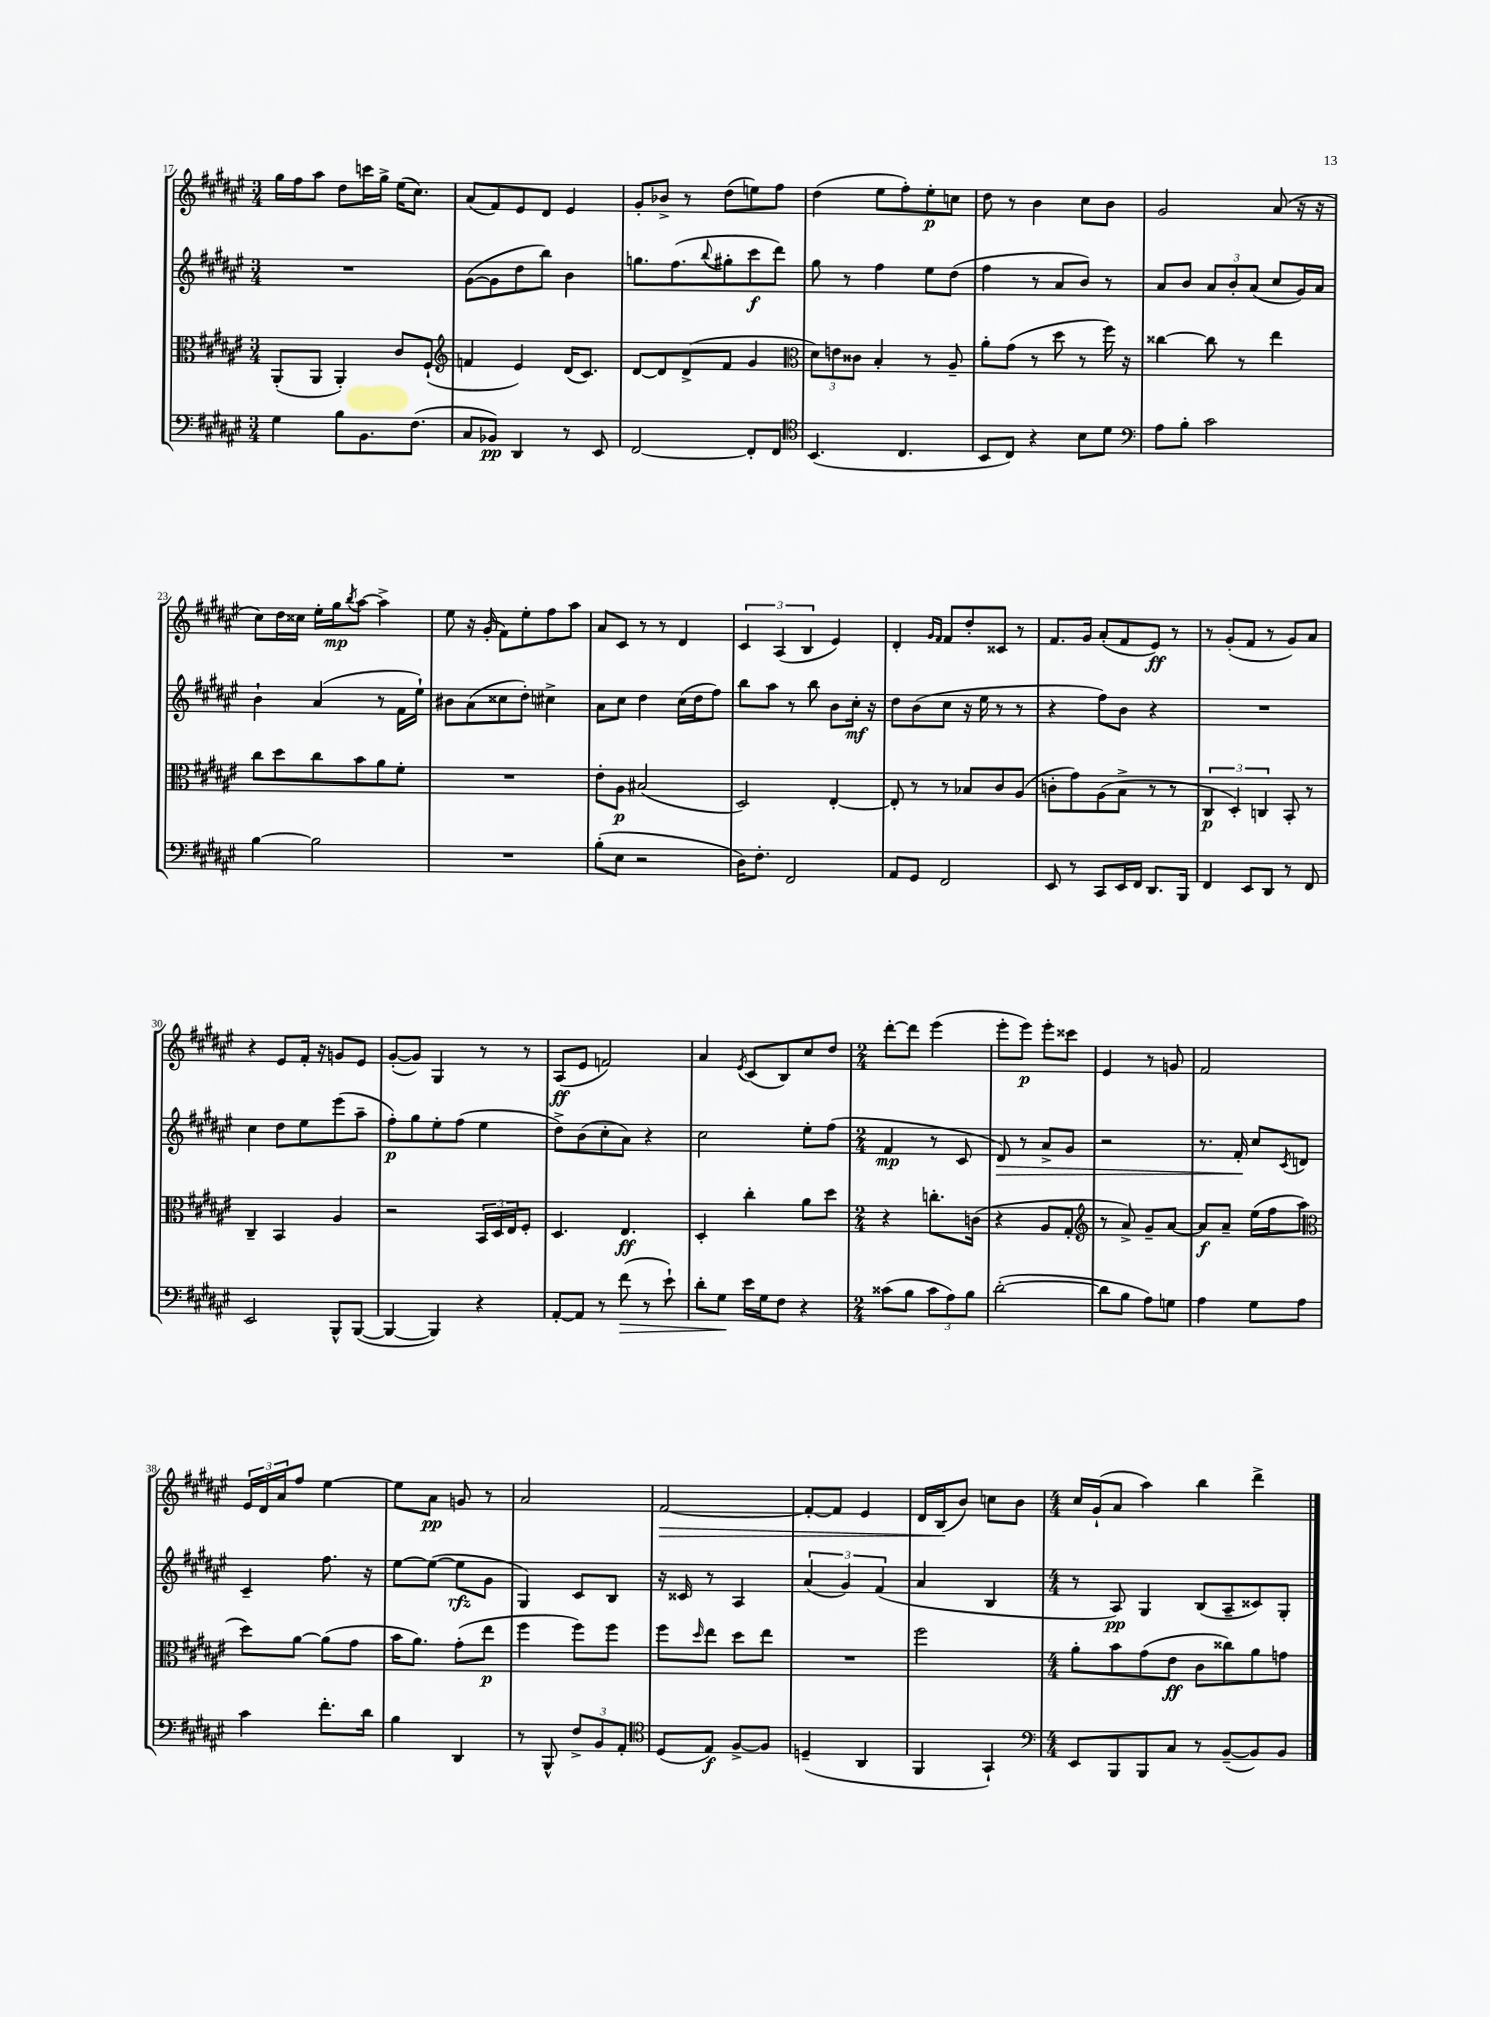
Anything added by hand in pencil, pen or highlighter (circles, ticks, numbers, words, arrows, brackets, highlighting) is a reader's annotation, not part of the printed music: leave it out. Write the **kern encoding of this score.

**kern	**dynam	**kern	**dynam	**kern	**dynam	**kern	**dynam
*part4	*part4	*part3	*part3	*part2	*part2	*part1	*part1
*staff4	*staff4	*staff3	*staff3	*staff2	*staff2	*staff1	*staff1
*clefF4	*	*clefC3	*	*clefG2	*	*clefG2	*
*k[f#c#g#d#a#e#]	*	*k[f#c#g#d#a#e#]	*	*k[f#c#g#d#a#e#]	*	*k[f#c#g#d#a#e#]	*
*M3/4	*	*M3/4	*	*M3/4	*	*M3/4	*
=17	=17	=17	=17	=17	=17	=17	=17
4G#\	.	(8AA#'/L	.	2.r	.	16gg#\LL	.
.	.	.	.	.	.	16ff#\J	.
.	.	8AA#/J	.	.	.	8aa#\J	.
8B\L	.	4AA#'/)	.	.	.	8dd#\L	.
8.BB\	.	.	.	.	.	16cccn\L	.
.	.	.	.	.	.	16gg#^\JJ	.
.	.	8c#/L	.	.	.	(16ee#\KL	.
(8.F#\J	.	.	.	.	.	8.cc#\J)	.
.	.	(8F#`/J	.	.	.	.	.
=18	=18	=18	=18	=18	=18	=18	=18
*	*	*clefG2	*	*	*	*	*
8C#/L	.	4fn/	.	([8g#\L	.	(8a#/L	.
8BB-X/J)	pp	.	.	8g#\]	.	8f#/)	.
4DD#/	.	4e#/)	.	8dd#\	.	8e#/	.
.	.	.	.	8bb\J)	.	8d#/J	.
8r	.	(16d#/KL	.	4b\	.	4e#/	.
.	.	8.c#/J)	.	.	.	.	.
8EE#/	.	.	.	.	.	.	.
=19	=19	=19	=19	=19	=19	=19	=19
[2FF#/	.	[8d#/L	.	8.ggn\L	.	8g#'/L	.
.	.	8d#/]	.	.	.	8b-X^/J	.
.	.	.	.	(8.ff#\	.	.	.
.	.	(8d#^/	.	.	.	8r	.
.	.	.	.	8qqbb/	.	.	.
.	.	8f#/J	.	8gg#X'\	.	(8dd#\L	.
8FF#'/L]	.	4g#/	.	8ccc#\	f	8een\)	.
8FF#/J	.	.	.	8ddd#\J)	.	8ff#\J	.
=20	=20	=20	=20	=20	=20	=20	=20
*clefC4	*	*clefC3	*	*	*	*	*
(4.BB/	.	12d#\L)	.	8gg#\	.	(4dd#\	.
.	.	12en\	.	.	.	.	.
.	.	.	.	8r	.	.	.
.	.	12c##X\J	.	.	.	.	.
.	.	4B'/	.	4ff#\	.	8ee#\L	.
4.C#/	.	.	.	.	.	8ff#'\)	.
.	.	8r	.	8ee#\L	.	8ee#'\	p
.	.	8A#~/	.	(8dd#\J	.	8ccn\J	.
=21	=21	=21	=21	=21	=21	=21	=21
8BB/L	.	8a#'\L	.	4ff#\	.	8dd#\	.
8C#/J)	.	(8g#\J	.	.	.	8r	.
4r	.	8r	.	8r	.	4b\	.
.	.	8dd#\	.	8a#/L	.	.	.
8B\L	.	8r	.	8b/J)	.	8cc#\L	.
8d#\J	.	16ff#\)	.	8r	.	8b\J	.
.	.	16r	.	.	.	.	.
=22	=22	=22	=22	=22	=22	=22	=22
*clefF4	*	*	*	*	*	*	*
8A#\L	.	[4cc##X\	.	8a#/L	.	2g#/	.
8B'\J	.	.	.	8b/J	.	.	.
2c#\	.	8cc##\]	.	12a#/L	.	.	.
.	.	.	.	12b'/	.	.	.
.	.	8r	.	.	.	.	.
.	.	.	.	(12a#/J	.	.	.
.	.	4ee#\	.	8cc#/L	.	(8a#/	.
.	.	.	.	16g#/L)	.	16r	.
.	.	.	.	16a#/JJ	.	16r	.
!!LO:LB:g=z
=23	=23	=23	=23	=23	=23	=23	=23
[4B\	.	8cc#\L	.	4b`\	.	8cc#\L)	.
.	.	8dd#\	.	.	.	16dd#\L	.
.	.	.	.	.	.	16cc##X\JJ	.
2B\]	.	8cc#\	.	(4a#/	.	16ee#'\LL	.
.	.	.	.	.	.	16gg#\J	mp
.	.	.	.	.	.	8qbb/	.
.	.	8b\	.	.	.	[8aa#\J	.
.	.	8a#\	.	8r	.	4aa#^\]	.
.	.	8f#'\J	.	16f#\LL	.	.	.
.	.	.	.	16ee#`\JJ)	.	.	.
=24	=24	=24	=24	=24	=24	=24	=24
2.r	.	2.r	.	8b#X\L	.	8ee#\	.
.	.	.	.	(8a#\	.	16r	.
.	.	.	.	.	.	(16g#'/	.
.	.	.	.	8cc##X\	.	8f#\L)	.
.	.	.	.	8dd#'\J)	.	8ee#'\	.
.	.	.	.	4cc#X^\	.	8ff#\	.
.	.	.	.	.	.	8aa#\J	.
=25	=25	=25	=25	=25	=25	=25	=25
(8B'\L	.	8e#'\L	.	8a#\L	.	8a#/L	.
8E#\J	.	8A#\J	p	8cc#\J	.	8c#/J	.
2r	.	(2B#X/	.	4dd#\	.	8r	.
.	.	.	.	.	.	8r	.
.	.	.	.	(16cc#\LL	.	4d#/	.
.	.	.	.	16dd#\J	.	.	.
.	.	.	.	8ff#\J)	.	.	.
=26	=26	=26	=26	=26	=26	=26	=26
16D#\KL)	.	2D#/)	.	8bb\L	.	6c#/	.
8.F#'\J	.	.	.	.	.	.	.
.	.	.	.	8aa#\J	.	.	.
.	.	.	.	.	.	(6A#/	.
2FF#/	.	.	.	8r	.	.	.
.	.	.	.	.	.	6B/	.
.	.	.	.	8bb\	.	.	.
.	.	[4E#'/	.	8b\L	.	4e#/)	.
.	.	.	.	16cc#'\Jk	mf	.	.
.	.	.	.	16r	.	.	.
=27	=27	=27	=27	=27	=27	=27	=27
8AA#/L	.	8E#'/]	.	8dd#\L	.	4d#'/	.
8GG#/J	.	8r	.	(8b\	.	.	.
.	.	.	.	.	.	16qqg#/LL	.
.	.	.	.	.	.	16qqf#/JJ	.
2FF#/	.	8r	.	8cc#\J	.	8f#/L	.
.	.	8B-X/L	.	16r	.	8dd#'/	.
.	.	.	.	16ee#\	.	.	.
.	.	8c#/	.	8r	.	8c##X/J	.
.	.	(8A#/J	.	8r	.	8r	.
=28	=28	=28	=28	=28	=28	=28	=28
8EE#/	.	8cn'\L	.	4r	.	8.f#/L	.
8r	.	8g#\)	.	.	.	.	.
.	.	.	.	.	.	16g#/Jk	.
8CC#/L	.	(8A#\	.	8ff#\L)	.	(8a#'/L	.
16EE#/L	.	8B^\J	.	8b\J	.	8f#/	.
16FF#/JJ	.	.	.	.	.	.	.
8.DD#/L	.	8r	.	4r	.	8e#/J)	ff
.	.	8r	.	.	.	8r	.
16BBB/Jk	.	.	.	.	.	.	.
=29	=29	=29	=29	=29	=29	=29	=29
4FF#/	.	6C#/	p	2.r	.	8r	.
.	.	.	.	.	.	(8g#'/L	.
.	.	6D#'/)	.	.	.	.	.
8EE#/L	.	.	.	.	.	8f#/J	.
.	.	6Cn/	.	.	.	.	.
8DD#/J	.	.	.	.	.	8r	.
8r	.	8BB'/	.	.	.	8g#/L)	.
8FF#/	.	8r	.	.	.	8a#/J	.
!!LO:LB:g=z
=30	=30	=30	=30	=30	=30	=30	=30
2EE#/	.	4C#~/	.	4cc#\	.	4r	.
.	.	4BB/	.	8dd#\L	.	8e#/L	.
.	.	.	.	8ee#\	.	16f#'/Jk	.
.	.	.	.	.	.	16r	.
8BBB^^/L	.	4A#/	.	(8eee#\	.	8gn/L	.
([8BBB/J	.	.	.	8aa#~\J	.	8e#/J	.
=31	=31	=31	=31	=31	=31	=31	=31
4BBB/_	.	2r	.	8ff#'\L)	p	([8g#'/L	.
.	.	.	.	8gg#\	.	8g#/J])	.
4BBB/])	.	.	.	8ee#'\	.	4G#/	.
.	.	.	.	(8ff#\J	.	.	.
4r	.	24BB/LL	.	4ee#\	.	8r	.
.	.	24D#/	.	.	.	.	.
.	.	24E#/J	.	.	.	.	.
.	.	8F#'/J	.	.	.	8r	.
=32	=32	=32	=32	=32	=32	=32	=32
[8AA#'/L	.	4.D#/	.	8dd#^\L)	.	(8A#/L	ff
8AA#/J]	.	.	.	(8b\	.	8e#/J	.
8r	.	.	.	8cc#'\	.	2fn/)	.
!	!LO:HP:b	!	!	!	!	!	!
(8f#\	>	4.E#/	ff	8a#\J)	.	.	.
8r	.	.	.	4r	.	.	.
8e#`\)	.	.	.	.	.	.	.
=33	=33	=33	=33	=33	=33	=33	=33
8d#'\L	.	4D#'/	.	2cc#\	.	4a#/	.
8G#\J	.	.	.	.	.	.	.
.	.	.	.	.	.	8qe#/	.
16e#\LL	]	4cc#'\	.	.	.	(8c#/L	.
16G#\J	.	.	.	.	.	.	.
8F#\J	.	.	.	.	.	8B/)	.
4r	.	8a#\L	.	8ee#'\L	.	8cc#/	.
.	.	8dd#\J	.	(8ff#\J	.	8dd#/J	.
=34	=34	=34	=34	=34	=34	=34	=34
*M2/4	*	*M2/4	*	*M2/4	*	*M2/4	*
(8c##X\L	.	4r	.	4f#/	mp	[8ddd#'\L	.
8B\J	.	.	.	.	.	8ddd#\J]	.
12c##\L	.	8.ccn'\L	.	8r	.	(4eee#\	.
12A#\)	.	.	.	.	.	.	.
.	.	.	.	8c#/	.	.	.
12B\J	.	.	.	.	.	.	.
.	.	(16cn\Jk	.	.	.	.	.
=35	=35	=35	=35	=35	=35	=35	=35
!	!	!	!	!	!LO:HP:b	!	!
([2d#'\	.	4r	.	8d#/)	>	8eee#'\L	.
.	.	.	.	8r	.	8eee#\J)	p
.	.	8A#/L	.	8a#^/L	.	8eee#'\L	.
.	.	8G#'/J	.	8g#/J	.	8ccc##X\J	.
=36	=36	=36	=36	=36	=36	=36	=36
*	*	*clefG2	*	*	*	*	*
8d#\L]	.	8r	.	2r	.	4e#/	.
8B\J	.	8a#^/)	.	.	.	.	.
8A#\L)	.	8g#~/L	.	.	.	8r	.
8Gn\J	.	[8a#/J	.	.	.	8gn/	.
=37	=37	=37	=37	=37	=37	=37	=37
4A#\	.	8a#/L]	f	8.r	.	2f#/	.
.	.	8a#~/J	.	.	.	.	.
.	.	.	.	16f#'/	.	.	.
8G#\L	.	(16ee#\LL	.	8cc#/L	]	.	.
.	.	16ff#\J	.	.	.	.	.
.	.	.	.	8qc#/	.	.	.
8A#\J	.	8aa#\J	.	8dn/J	.	.	.
!!LO:LB:g=z
=38	=38	=38	=38	=38	=38	=38	=38
*	*	*clefC3	*	*	*	*	*
4c#\	.	8dd#\L)	.	4c#~/	.	24e#/LL	.
.	.	.	.	.	.	24d#/	.
.	.	.	.	.	.	24a#/J	.
.	.	[8a#\J	.	.	.	8ff#/J	.
8.f#'\L	.	(8a#\L]	.	8.ff#\	.	[4ee#\	.
.	.	8g#\J	.	.	.	.	.
16d#\Jk	.	.	.	16r	.	.	.
=39	=39	=39	=39	=39	=39	=39	=39
4B\	.	16b\KL	.	[8ee#\L	.	8ee#\L]	.
.	.	8.a#\J)	.	.	.	.	.
.	.	.	.	(8ee#\J_	.	8a#\J	pp
4DD#/	.	(8g#'\L	.	8ee#\L]	rfz	8gn/	.
.	.	8ee#\J	p	8g#\J	.	8r	.
=40	=40	=40	=40	=40	=40	=40	=40
8r	.	4ff#\	.	4G#/)	.	2a#/	.
8BBB^^/	.	.	.	.	.	.	.
12F#^/L	.	8ff#\L)	.	8c#/L	.	.	.
12BB/	.	.	.	.	.	.	.
.	.	8ff#\J	.	8B/J	.	.	.
12AA#'/J	.	.	.	.	.	.	.
=41	=41	=41	=41	=41	=41	=41	=41
*clefC4	*	*	*	*	*	*	*
!	!	!	!	!	!	!	!LO:HP:b
(8D#/L	.	8ff#\L	.	16r	.	[2f#/	>
.	.	.	.	16c##X/	.	.	.
.	.	16qqdd#/	.	.	.	.	.
8E#/J)	f	8ee#\J	.	8r	.	.	.
[8F#^/L	.	8dd#\L	.	4A#/	.	.	.
8F#/J]	.	8ee#\J	.	.	.	.	.
=42	=42	=42	=42	=42	=42	=42	=42
(4Dn~/	.	2r	.	(6a#/	.	8f#'/L_	.
.	.	.	.	.	.	8f#/J]	.
.	.	.	.	6g#/)	.	.	.
4AA#/	.	.	.	.	.	4e#/	.
.	.	.	.	(6f#/	.	.	.
=43	=43	=43	=43	=43	=43	=43	=43
4FF#/	.	2ff#\	.	4a#/	.	16d#/LL	.
.	.	.	.	.	.	(16B/J	.
.	.	.	.	.	.	8b/J)	]
4GG#`/)	.	.	.	4B/	.	8ccn\L	.
.	.	.	.	.	.	8b\J	.
=44	=44	=44	=44	=44	=44	=44	=44
*clefF4	*	*	*	*	*	*	*
*M4/4	*	*M4/4	*	*M4/4	*	*M4/4	*
8EE#/L	.	8a#'\L	.	8r	.	16cc#/LL	.
.	.	.	.	.	.	(16g#`/J	.
8BBB/	.	8b\	.	8A#/)	pp	8a#/J	.
8BBB/	.	(8g#\	.	4G#/	.	4aa#\)	.
8C#/J	.	8e#\J	ff	.	.	.	.
8r	.	8c#\L	.	(8B/L	.	4bb\	.
([8BB~/L	.	8cc##X\)	.	8A#~/	.	.	.
8BB/])	.	8a#\	.	8c##X/)	.	4ddd#^\	.
8BB/J	.	8gn\J	.	8G#'/J	.	.	.
==	==	==	==	==	==	==	==
*-	*-	*-	*-	*-	*-	*-	*-
